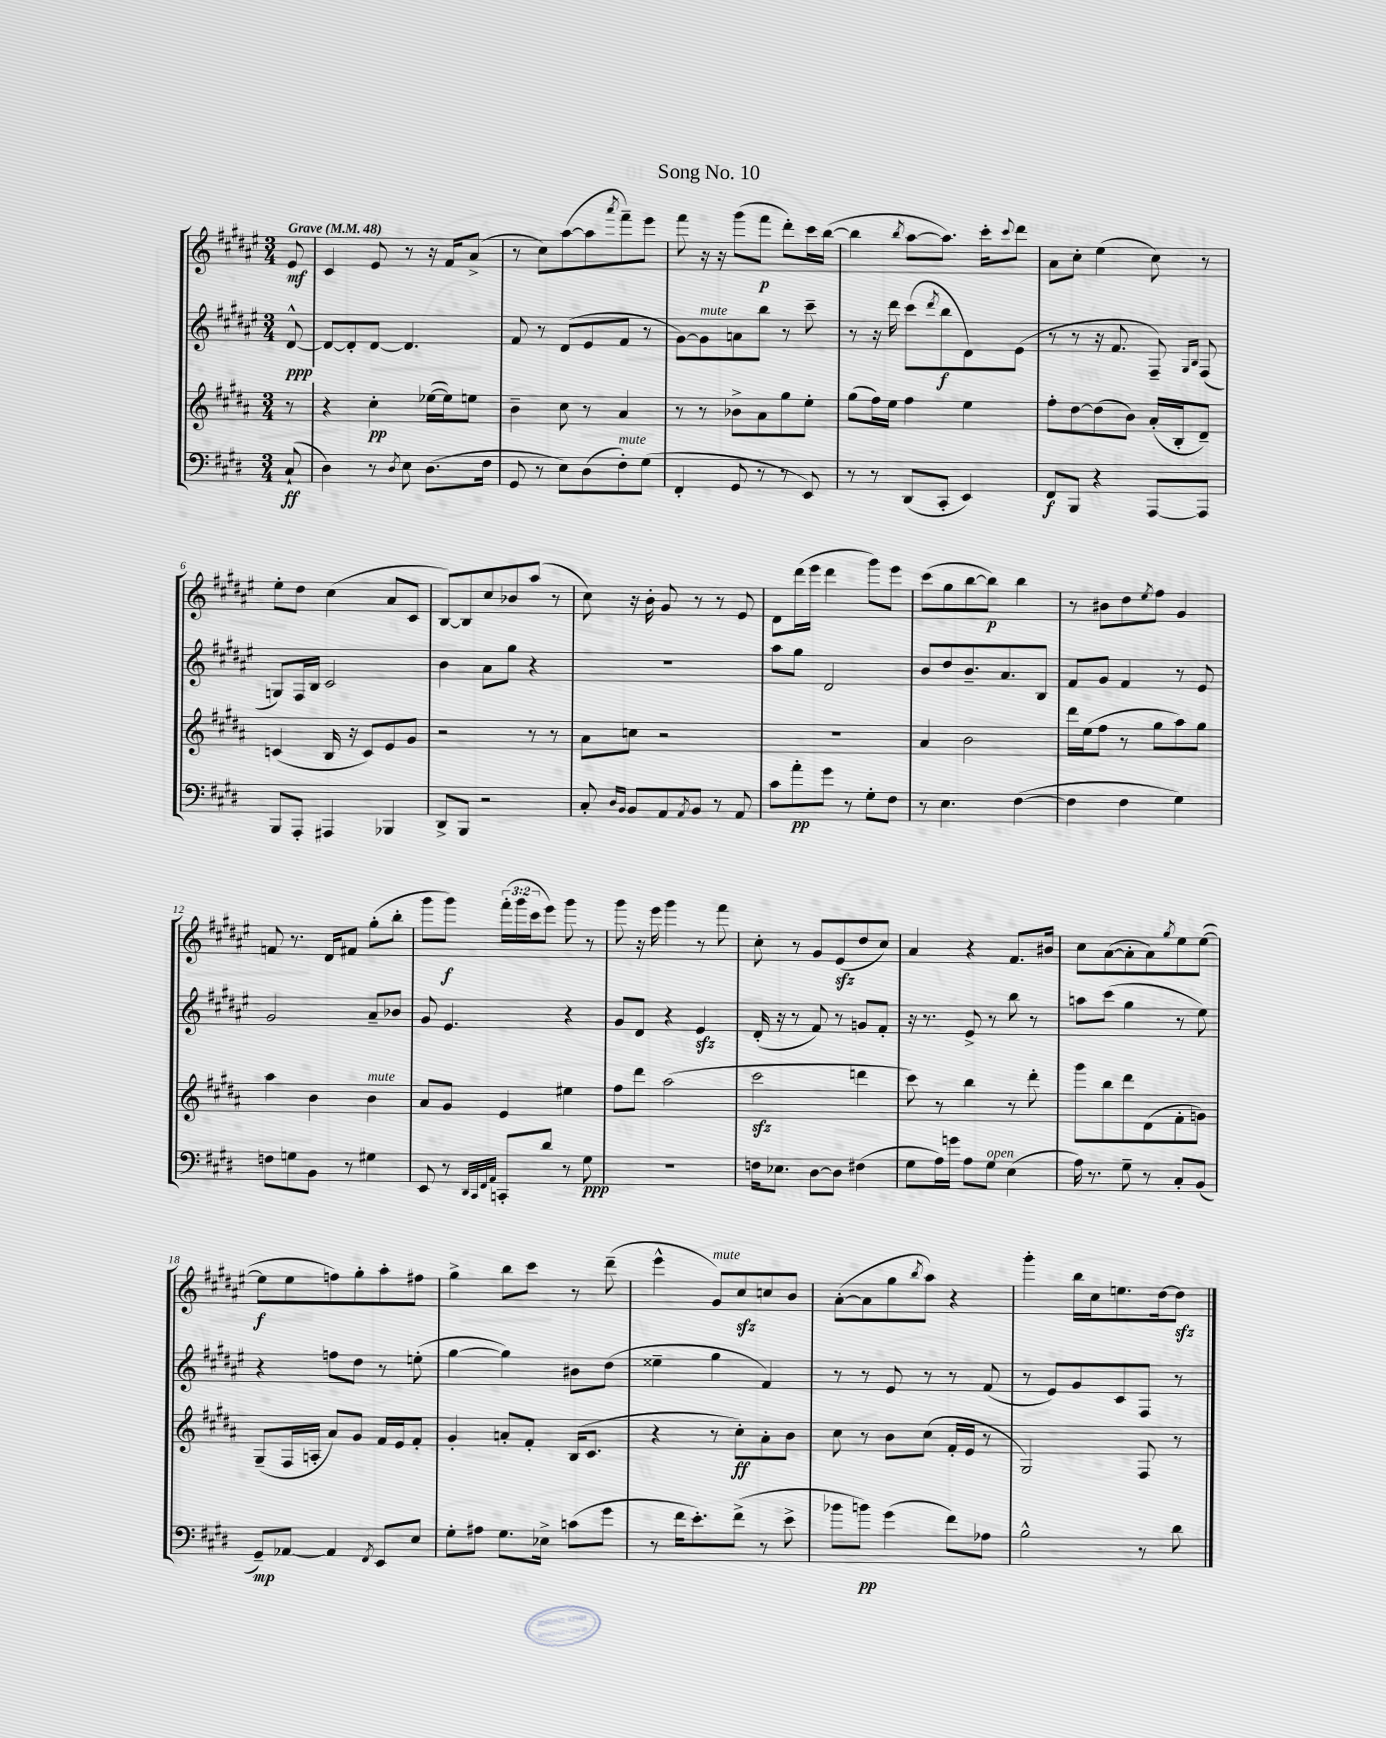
\header { title = "Song No. 10" }
<<
\new StaffGroup <<
\new Staff = "s0" {
    \clef treble \key fis \major \numericTimeSignature \time 3/4 \override Staff.TupletNumber.text = #tuplet-number::calc-fraction-text \partial 8 \tempo "Grave" 4 = 48
    eis'8\mf |
    cis'4 eis'8 r8 r16 fis'16 ais'8->( |
    r8 cis''8) ais''8~( ais''8 \acciaccatura { ais'''8 } fis'''8--) eis'''8 |
    fis'''8 r16 r16 gis'''8( fis'''8\p dis'''8-.) cis'''16 b''16~( |
    b''4 \acciaccatura { b''8 } ais''8~ ais''8.) cis'''16-. \appoggiatura { cis'''8 } dis'''8 |
    ais'8 cis''8-. eis''4( cis''8) r8 |
    eis''8-. dis''8 cis''4( ais'8 cis'8 |
    b8~) b8 cis''8 bes'8 ais''8( r8 |
    cis''8) r16 b'16-. gis'8 r8 r8 eis'8 |
    dis'8 dis'''16( eis'''16 dis'''4 gis'''8) eis'''8 |
    cis'''8( gis''8 b''8~ b''8\p) b''4 |
    r8 bis'8 dis''8 \acciaccatura { eis''8 } fis''8 gis'4 |
    f'8 r8. dis'16 fis'8 gis''8-.( b''8-. |
    gis'''8 gis'''8\f) \tuplet 3/2 { fis'''16-.( gis'''16 cis'''16 } eis'''8) gis'''8 r8 |
    gis'''8 r16 eis'''16 gis'''4 r8 fis'''8 |
    cis''8-. r8 gis'8 eis'8\sfz( dis''8 cis''8) |
    ais'4 r4 fis'8. bis'16 |
    cis''8 ais'8~( ais'8-. ais'8) \acciaccatura { gis''8 } eis''8 eis''8~( |
    eis''8\f eis''8 f''8) gis''8-. ais''8-. fis''8 |
    gis''4-> b''8 cis'''8 r8 dis'''8--( |
    eis'''4-^ gis'8^\markup { \italic "mute" }) cis''8\sfz c''8 b'8 |
    ais'8~-.( ais'8 gis''8 \acciaccatura { b''8 } ais''8) r4 |
    gis'''4-. b''16 cis''16 e''8. dis''16~ dis''8\sfz \bar "|." |
}
\new Staff = "s1" {
    \clef treble \key fis \major \numericTimeSignature \time 3/4 \partial 8
    dis'8~-^\ppp |
    dis'8~ dis'8-. dis'8~ dis'4. |
    fis'8 r8 dis'8( eis'8 fis'8 r8 |
    gis'8~) gis'8^\markup { \italic "mute" } a'8 b''8 r8 cis'''8-- |
    r8 r16 dis'''16 cis'''8( \acciaccatura { dis'''8 } b''8\f dis'8) eis'8( |
    r8 r8 r16 fis'8. fis8--) \grace { gis16 b16 } fis8( |
    g8) fis16 b16 cis'2 |
    b'4 ais'8 gis''8 r4 |
    R2. |
    ais''8 gis''8 dis'2 |
    b'8 dis''8 b'8.-- ais'8. b8 |
    fis'8 gis'8 fis'4 r8 eis'8 |
    gis'2 ais'8-- bes'8 |
    gis'8 eis'4. r4 |
    gis'8 dis'8 r4 eis'4\sfz |
    dis'16-.( r16 r8 fis'8) r8 g'8 fis'8-. |
    r16 r8. eis'8-> r8 b''8 r8 |
    a''8 cis'''8( gis''4 r8 eis''8) |
    r4 f''8 dis''8 r8 e''8-.( |
    gis''4~ gis''4) bis'8 dis''8( |
    eisis''4-- gis''4 fis'4) |
    r8 r8 eis'8 r8 r8 fis'8( |
    r8 eis'8) gis'8 cis'8 fis8 r8 \bar "|." |
}
\new Staff = "s2" {
    \clef treble \key b \major \numericTimeSignature \time 3/4 \partial 8
    r8 |
    r4 cis''4-.\pp ees''16~( ees''16) e''8 |
    b'4-- cis''8 r8 ais'4 |
    r8 r8 bes'8-> ais'8 gis''8 e''8-. |
    gis''8( fis''16) e''16 fis''4 e''4 |
    fis''8-. dis''8~ dis''8( b'8) ais'16-.( b16-. dis'8--) |
    c'4( b16 r16 c'8) e'8 gis'8 |
    r2 r8 r8 |
    ais'8 c''8 r2 |
    R2. |
    ais'4 b'2 |
    dis'''16 e''16( fis''8 r8 gis''8 ais''8) gis''8 |
    ais''4 b'4 b'4^\markup { \italic "mute" } |
    ais'8 gis'8 e'4 eis''4 |
    fis''8 dis'''8 ais''2( |
    cis'''2\sfz d'''4 |
    cis'''8) r8 b''4 r8 dis'''8-. |
    gis'''8 b''8 dis'''8 dis'8( fis'8-. g'8) |
    gis8--( fis16 a16-. ais'8) gis'8 fis'16 e'16 fis'8-. |
    gis'4-. a'8-. fis'8-. b16( cis'8. |
    r4 r8 cis''8-.\ff) ais'8-. b'8 |
    cis''8 r8 b'8 cis''8( fis'16-. e'16 r8 |
    gis2) fis8 r8 \bar "|." |
}
\new Staff = "s3" {
    \clef bass \key e \major \numericTimeSignature \time 3/4 \partial 8
    cis8-!\ff( |
    dis4) r8 \acciaccatura { dis8 } e8 dis8.( fis16 |
    gis,8 r8 e8) dis8( fis8-.^\markup { \italic "mute" }) gis8( |
    fis,4-. gis,8 r8 r8 e,8) |
    r8 r8 dis,8( cis,8-. e,4) |
    fis,8\f b,,8 r4 a,,8~ a,,8 |
    b,,8 a,,8-. ais,,4 bes,,4 |
    dis,8-> b,,8 r2 |
    cis8-. \grace { dis16 b,16 } b,8 a,8 \acciaccatura { a,8 } b,8 r8 a,8 |
    cis'8 a'8-.\pp gis'8 r8 gis8-. fis8 |
    r8 e4. fis4~( |
    fis4 fis4 gis4) |
    f8 g8 b,8 r8 gis4 |
    e,8 r8 \grace { dis,32 cis,32 fis,32 a,32 } c,8-. dis'8 r8 gis8\ppp |
    R2. |
    f16 ees8. dis8~ dis8 fis4( |
    gis8 a16) g'16 a8 gis8^\markup { \italic "open" } e4( |
    a16) r8. gis8-- r8 cis8-. b,8( |
    gis,8--\mp) aes,8~ aes,4 \acciaccatura { fis,8 } e,8 e8 |
    gis8-. ais8 gis8. ees16-> c'8( gis'8 |
    r8 fis'16 e'8.-.) fis'8->( r8 e'8-> |
    bes'8 b'8\pp) gis'4( fis'8) aes8 |
    b2-^ r8 dis'8 \bar "|." |
}
>>
>>
